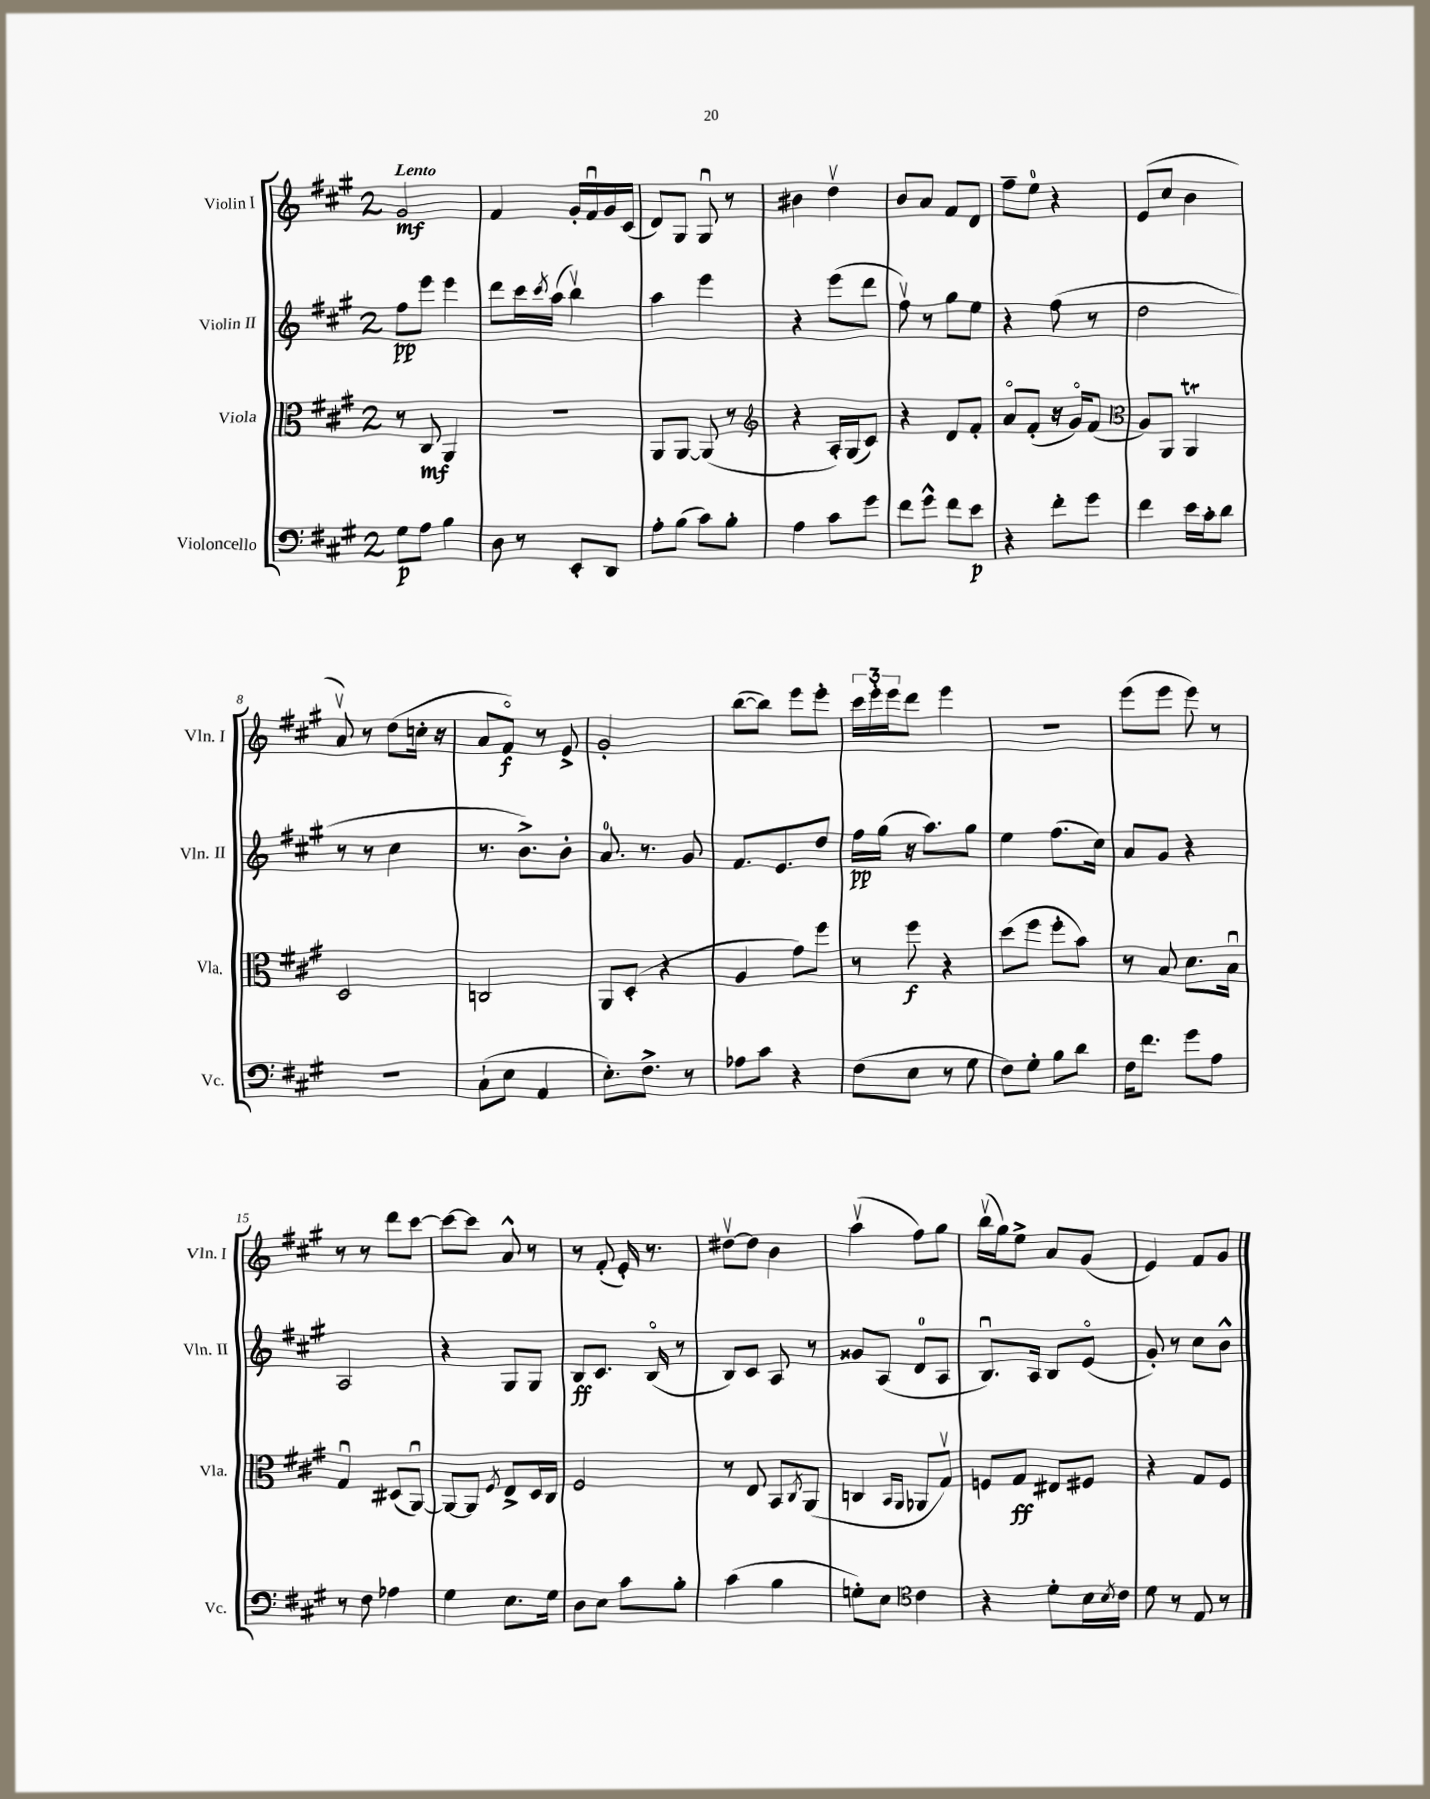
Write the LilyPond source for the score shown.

<<
\new StaffGroup <<
\new Staff = "s0" \with { instrumentName = "Violin I" shortInstrumentName = "Vln. I" } {
    \clef treble \key a \major \once \override Staff.TimeSignature.style = #'single-digit \time 2/4 \tempo "Lento"
    gis'2\mf |
    fis'4 gis'16-. fis'16\downbow gis'16 cis'16( |
    d'8) gis8 gis8\downbow r8 |
    bis'4 d''4\upbow |
    b'8 a'8 fis'8 d'8 |
    fis''8-- e''8-0 r4 |
    e'8( cis''8 b'4 |
    a'8\upbow) r8 d''8( c''16-. r16 |
    a'8 fis'8\flageolet\f) r8 e'8-> |
    gis'2-. |
    b''8~( b''8) e'''8 e'''8-. |
    \tuplet 3/2 { cis'''16 e'''16-. e'''16 } d'''8 e'''4 |
    r2 |
    e'''8( e'''8 e'''8) r8 |
    r8 r8 d'''8 cis'''8~ |
    cis'''8~ cis'''8 a'8-^ r8 |
    r8 fis'8-.( e'16-.) r8. |
    dis''8~\upbow dis''8 b'4 |
    a''4\upbow( fis''8) gis''8 |
    b''16\upbow( gis''16) e''8-> a'8 gis'8( |
    e'4) fis'8 gis'8 \bar "|." |
}
\new Staff = "s1" \with { instrumentName = "Violin II" shortInstrumentName = "Vln. II" } {
    \clef treble \key a \major \once \override Staff.TimeSignature.style = #'single-digit \time 2/4
    fis''8\pp e'''8 e'''4 |
    d'''8 cis'''16 \acciaccatura { cis'''8 } a''16( b''4\upbow) |
    a''4 e'''4 |
    r4 e'''8( d'''8 |
    fis''8\upbow) r8 gis''8 e''8 |
    r4 fis''8( r8 |
    d''2 |
    r8 r8 cis''4 |
    r8. b'8.->) b'8-. |
    a'8.-0 r8. gis'8 |
    fis'8. e'8. d''8 |
    fis''16\pp gis''16( r16 a''8.) gis''8 |
    e''4 fis''8.( cis''16) |
    a'8 gis'8 r4 |
    a2 |
    r4 gis8 gis8 |
    b8\ff cis'8. b16\flageolet( r8 |
    b8) cis'8 a8 r8 |
    gisis'8 a8( d'8-0 a8 |
    b8.\downbow) a16 b8 e'8\flageolet( |
    gis'8-.) r8 cis''8 b'8-^ \bar "|." |
}
\new Staff = "s2" \with { instrumentName = "Viola" shortInstrumentName = "Vla." } {
    \clef alto \key a \major \once \override Staff.TimeSignature.style = #'single-digit \time 2/4
    r8 cis8\mf a,4 |
    r2 |
    a,8 a,8~ a,8( r8 |
    \clef treble r4 a16-.) gis16( cis'8) |
    r4 d'8 fis'8-. |
    a'8\flageolet fis'8-.( r16 gis'16\flageolet) fis'8( |
    \clef alto a8) a,8 a,4\trill |
    d2 |
    c2 |
    a,8 d8-.( r4 |
    a4 gis'8) fis''8 |
    r8 fis''8\f r4 |
    d''8( fis''8 fis''8-. b'8) |
    r8 b8 d'8. b16\downbow |
    gis4\downbow dis8( a,8~\downbow) |
    a,8~ a,8 \acciaccatura { fis8 } e8-> d16 cis16 |
    fis2 |
    r8 e8 b,8 \acciaccatura { cis8 } a,8( |
    c4 \grace { b,16 a,16 } aes,8 gis8\upbow) |
    f8 gis8\ff eis8 fis8 |
    r4 gis8 fis8 \bar "|." |
}
\new Staff = "s3" \with { instrumentName = "Violoncello" shortInstrumentName = "Vc." } {
    \clef bass \key a \major \once \override Staff.TimeSignature.style = #'single-digit \time 2/4
    gis8\p a8 b4 |
    d8 r8 e,8-. d,8 |
    a8-. b8( cis'8) b8-. |
    a4 cis'8 gis'8 |
    fis'8 gis'8-^ fis'8 e'8\p |
    r4 fis'8-. gis'8 |
    fis'4 e'16 cis'16-. d'8 |
    r2 |
    cis8-!( e8 a,4 |
    e8.-.) fis8.-> r8 |
    aes8 cis'8 r4 |
    fis8( e8 r8 gis8 |
    fis8) gis8-. b8 d'8 |
    fis16 fis'8. gis'8 a8 |
    r8 fis8 aes4 |
    gis4 e8. gis16 |
    d8 e8 cis'8 b8-. |
    cis'4( b4 |
    g8-.) e8 \clef tenor cis'4 |
    r4 d'8-. b16 \acciaccatura { b8 } cis'16 |
    d'8 r8 e8 r8 \bar "|." |
}
>>
>>
